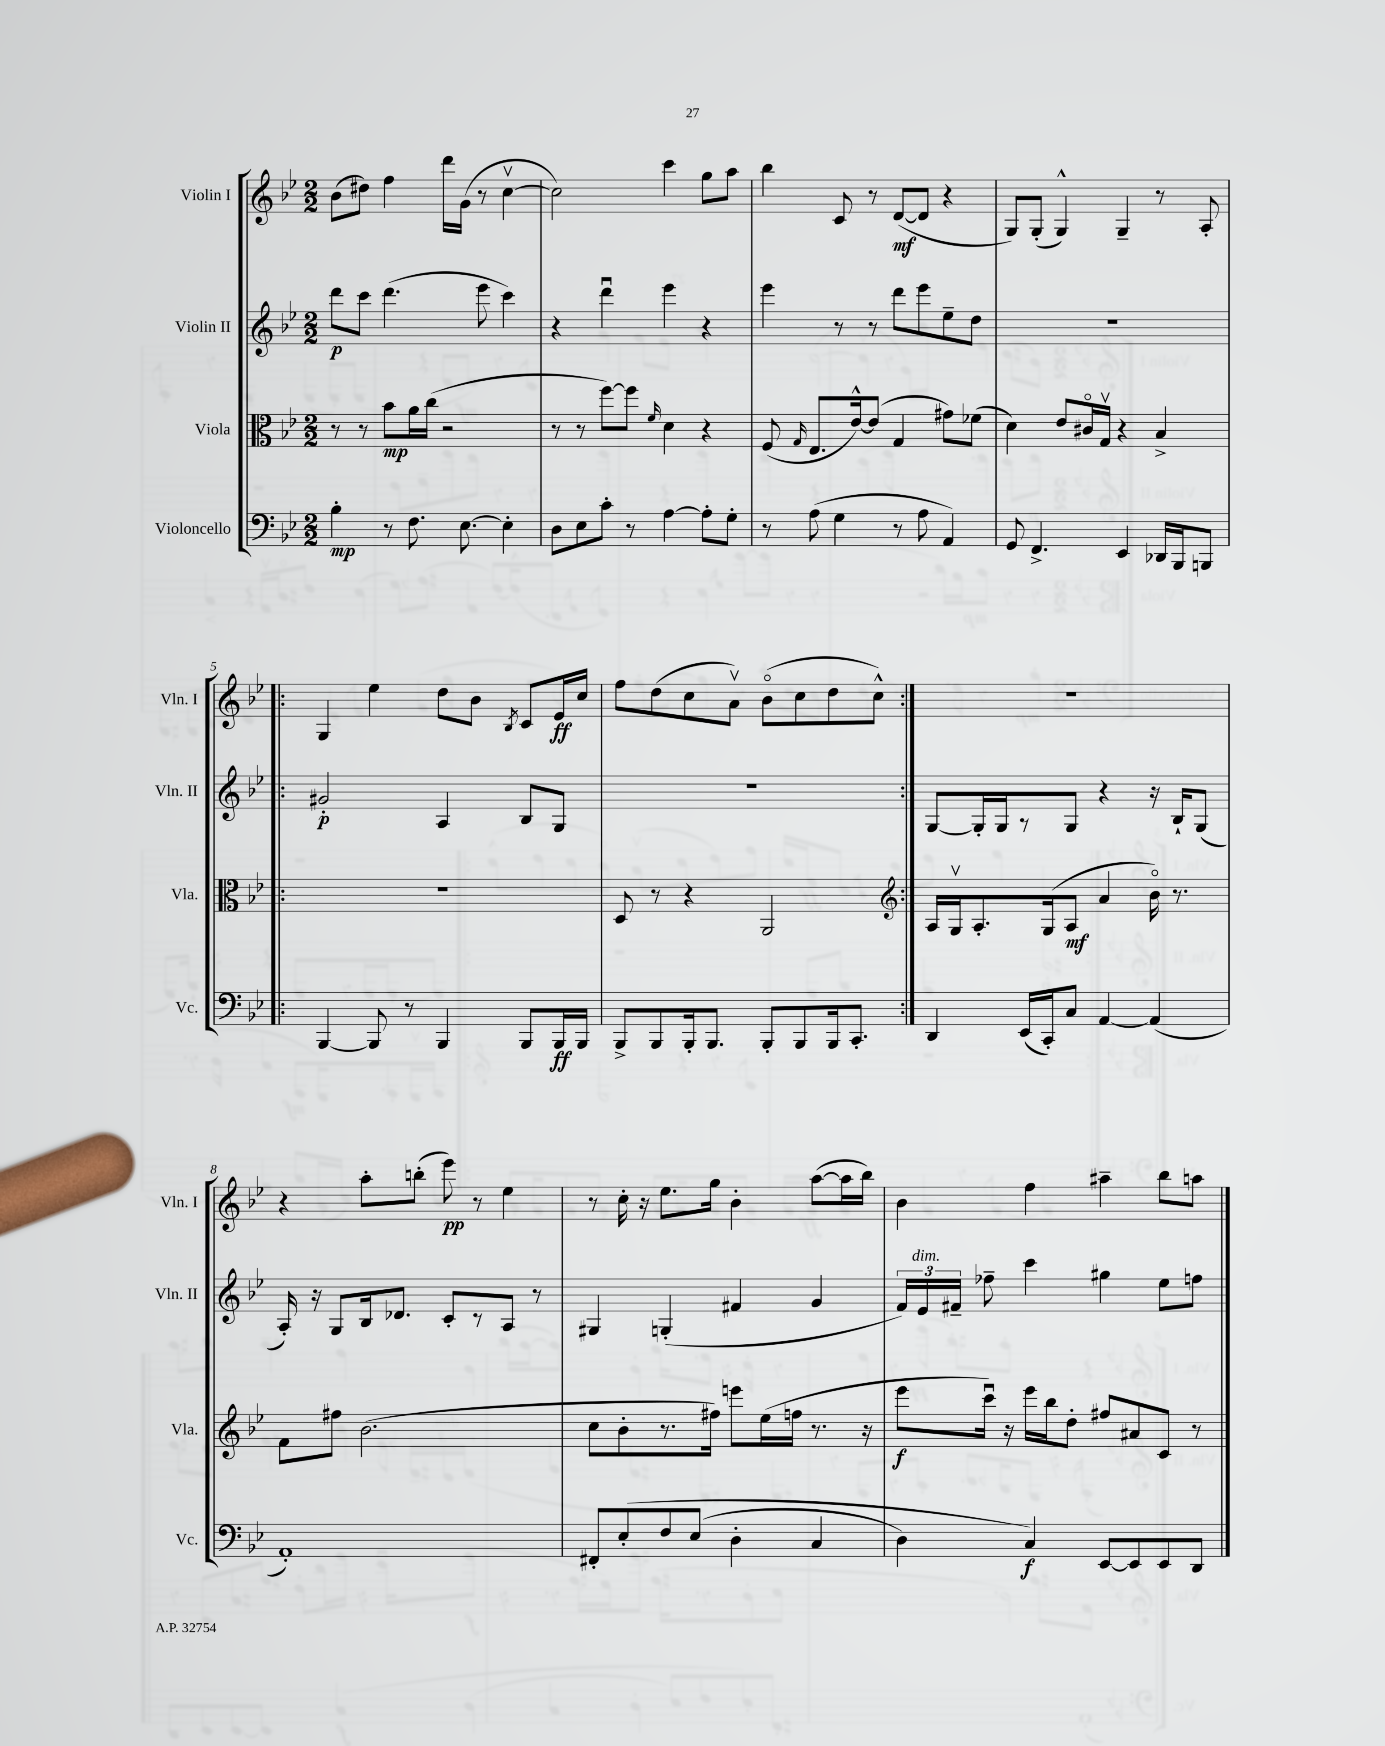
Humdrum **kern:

**kern	**kern	**kern	**kern
*staff4	*staff3	*staff2	*staff1
*clefF4	*clefC3	*clefG2	*clefG2
*k[b-e-]	*k[b-e-]	*k[b-e-]	*k[b-e-]
*M2/2	*M2/2	*M2/2	*M2/2
4B-'	8r	8ddd	(8b-
.	8r	8ccc	8dd#)
8r	8b-	(4.ddd	4ff
8.F	16a	.	.
.	(16cc	.	.
.	2r	.	16ddd
[8.E-	.	.	(16g
.	.	8eee-	8r
4E-']	.	4ccc)	[4ccv
=	=	=	=
8D	8r	4r	2cc])
8E-	8r	.	.
8c'	[8ff)	4dddu	.
8r	8ff]	.	.
.	16qqf	.	.
[4A	4d	4eee-	4ccc
8A']	4r	4r	8gg
8G'	.	.	8aa
=	=	=	=
8r	(8F	4eee-	4bb-
.	16qqG	.	.
(8A	8.E-	.	.
4G	.	8r	8c
.	[16e-^^)	.	.
.	(8e-]	8r	8r
8r	4G	8ddd	([8d
8A	.	8eee-	8d]
4AA)	8g#)	8ee-~	4r
.	(8f-	8dd	.
=	=	=	=
8GG	4d)	1r	8G)
4.FF^	.	.	(8G'
.	8e-	.	4G^^)
.	16c#o	.	.
.	16Gv	.	.
4EE-	4r	.	4G~
16DD-	4B-^	.	8r
16BBB-	.	.	.
8BBB	.	.	8A'
=!|:	=!|:	=!|:	=!|:
[4BBB-	1r	2g#'	4G
8BBB-]	.	.	4ee-
8r	.	.	.
4BBB-	.	4A	8dd
.	.	.	8b-
.	.	.	8qB-
8BBB-	.	8B-	8c
16BBB-	.	8G	16e-
16BBB-	.	.	16cc
=	=	=	=
8BBB-^	8D	1r	8ff
8BBB-	8r	.	(8dd
16BBB-'	4r	.	8cc
8.BBB-	.	.	.
.	.	.	8av)
8BBB-'	2AA	.	(8b-o
8BBB-	.	.	8cc
16BBB-	.	.	8dd
8.CC'	.	.	.
.	.	.	8cc^^)
=:|!	=:|!	=:|!	=:|!
*	*clefG2	*	*
4DD	16A	[8G	1r
.	16Gv	.	.
.	8.A'	16G']	.
.	.	16G	.
(16EE-	.	8r	.
16CC')	(16G	.	.
8C	8A	8G	.
[4AA	4a	4r	.
(4AA]	16b-o)	16r	.
.	8.r	16B-`	.
.	.	(8G	.
=	=	=	=
1AA')	8f	16A')	4r
.	.	16r	.
.	8ff#	8G	.
.	(2.b-	16B-	8aa'
.	.	8.d-	.
.	.	.	(8bb'
.	.	8c'	8eee-)
.	.	8r	8r
.	.	8A	4ee-
.	.	8r	.
=	=	=	=
8FF#'	8cc	4G#	8r
&(8E-'	8b-'	.	16cc'
.	.	.	16r
8F	8.r	(4G'	8.ee-
(8E-	.	.	.
.	16ff#)	.	16gg
4D'	8eee	4f#	4b-'
.	(16ee-	.	.
.	16ff	.	.
4C	8.r	4g	([8aa
.	.	.	16aa]
.	16r	.	16bb-)
=	=	=	=
4D)	8eee-	24f)	4b-
.	.	24e-	.
.	.	24f#~	.
.	16cccu)	8ff-~	.
.	16r	.	.
4C&)	16eee-	4ccc	4ff
.	16bb-	.	.
.	8dd'	.	.
[8EE-	8ff#	4gg#	4aa#~
8EE-]	8a#	.	.
8EE-	8c	8ee-	8bb-
8DD	8r	8ff	8aa
==	==	==	==
*-	*-	*-	*-
